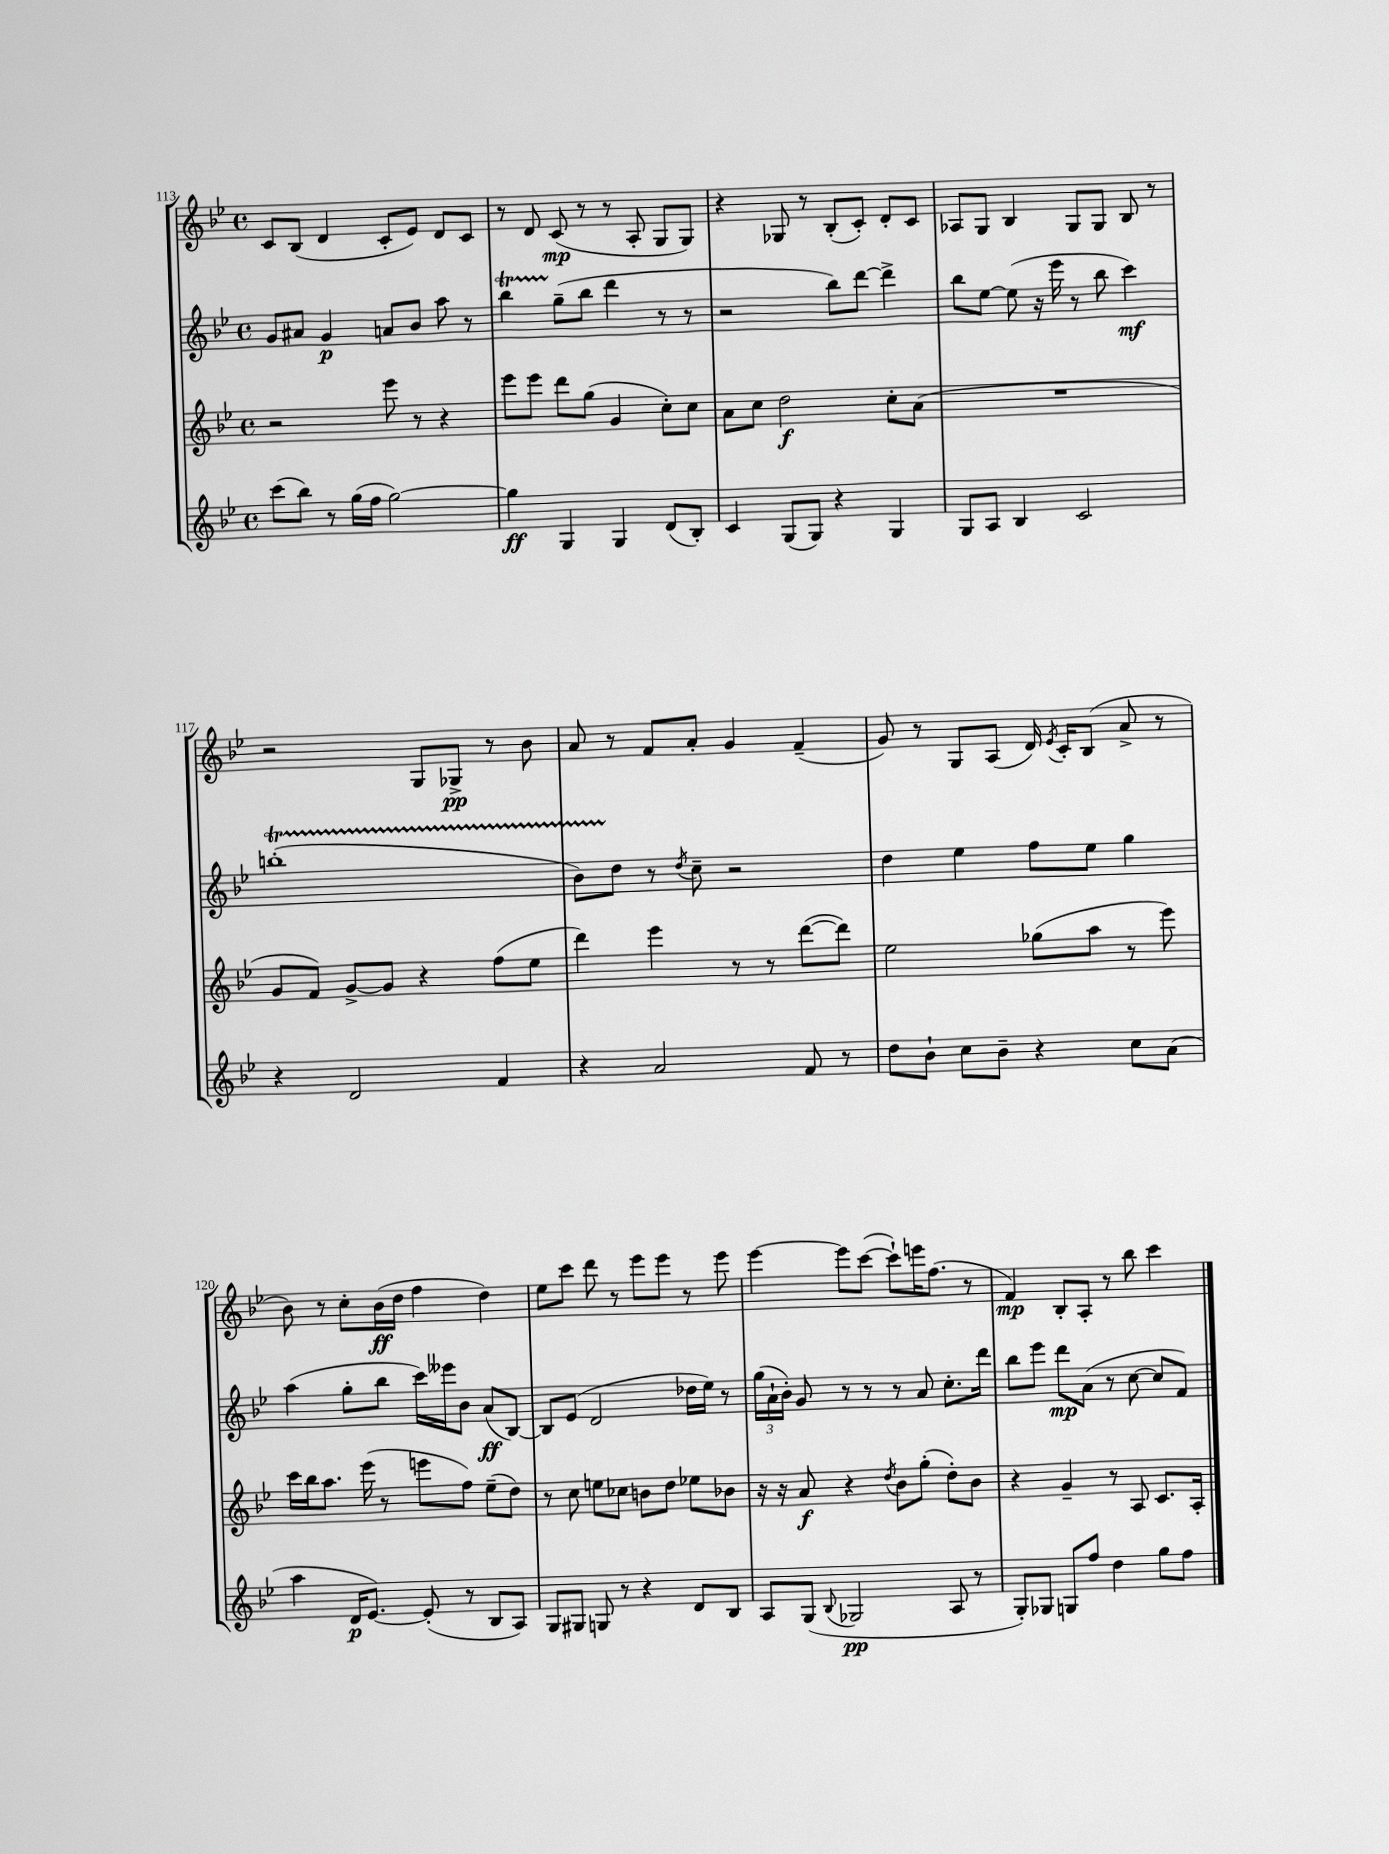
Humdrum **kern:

**kern	**kern	**kern	**kern
*staff4	*staff3	*staff2	*staff1
*clefG2	*clefG2	*clefG2	*clefG2
*k[b-e-]	*k[b-e-]	*k[b-e-]	*k[b-e-]
*M4/4	*M4/4	*M4/4	*M4/4
*met(c)	*met(c)	*met(c)	*met(c)
(8ccc\L	2r	8g/L	8c/L
8bb-\J)	.	8a#/J	(8B-/J
8r	.	4g/	4d/
(16gg\LL	.	.	.
16ff\JJ	.	.	.
[2gg\)	8eee-\	8a/L	8c'/L
.	8r	8b-/J	8e-/J)
.	4r	8aa\	8d/L
.	.	8r	8c/J
=	=	=	=
4gg\]	8eee-\L	4bb-\	8r
.	8eee-\J	.	8d/
4G/	8ddd\L	(8gg~\L	(8c/
.	(8gg\J	8bb-\J	8r
4G/	4g/	4ddd\	8r
.	.	.	8A'/
(8d/L	8cc'\L)	8r	8G/L
8B-'/J)	8cc\J	8r	8G/J)
=	=	=	=
4c/	8a\L	2r	4r
.	8cc\J	.	.
(8G/L	2dd\	.	8G-/
8G/J)	.	.	8r
4r	.	8bb-\L)	(8B-'/L
.	.	[8ddd\J	8c'/J)
4G/	8cc'\L	4ddd^\]	8d'/L
.	(8a\J	.	8c/J
=	=	=	=
8G/L	1r	8bb-\L	8A-/L
8A/J	.	[8ee-\J	8G/J
4B-/	.	(8ee-\]	4B-/
.	.	16r	.
.	.	16eee-\	.
2c/	.	8r	8G/L
.	.	8bb-\	8G/J
.	.	4ccc\)	8B-/
.	.	.	8r
=	=	=	=
4r	8g/L	(1bb'	2r
.	8f/J)	.	.
2d/	[8g^/L	.	.
.	8g/]J	.	.
.	4r	.	8G/L
.	.	.	8G-^/J
4f/	(8ff\L	.	8r
.	8ee-\J	.	8b-\
=	=	=	=
4r	4ddd\)	8b-\L)	8a/
.	.	8dd\J	8r
2a/	4eee-\	8r	8f/L
.	.	8qdd/	.
.	.	8cc~\	8a'/J
.	8r	2r	4g/
.	8r	.	.
8f/	([8ddd\L	.	(4f~/
8r	8ddd\]J)	.	.
=	=	=	=
8dd\L	2ee-\	4dd\	8g/)
8b-`\J	.	.	8r
8cc\L	.	4ee-\	8G/L
8b-~\J	.	.	(8A/J
4r	(8gg-\L	8ff\L	16d/)
.	.	.	8qe-/
.	.	.	16c'/LK
.	8aa\J	8ee-\J	(8B-/J
8cc\L	8r	4gg\	8a^/
(8a\J	8eee-\)	.	8r
=	=	=	=
4aa\	16ccc\LL	(4aa\	8b-\)
.	16bb-\J	.	.
.	8.aa\J	.	8r
16d/LK	.	8gg'\L	8cc'\L
[8.e-/J)	(16eee-\	.	.
.	8r	8bb-\J	(16b-\L
.	.	.	16dd\JJ
(8e-'/]	8eee\L	16ccc\LL)	4ff\
.	.	16eee--\J	.
8r	8ff\J)	8b-\J	.
8B-/L	(8ee-~\L	(8a/L	4dd\)
8A/J)	8dd\J)	[8B-/J)	.
=	=	=	=
8G/L	8r	8B-/]L	8ee-\L
8G#/J	8cc\	(8e-/J	8ccc\J
8G/	8ee\L	2d/	8ddd\
8r	8cc-\J	.	8r
4r	8b\L	.	8eee-\L
.	8dd\J	.	8eee-\J
8d/L	8ee-\L	16dd-\LL	8r
.	.	16ee-\JJ)	.
8B-/J	8b-\J	8r	8eee-\
=	=	=	=
8A/L	16r	(24gg\LL	[4eee-\
.	.	24a`\	.
.	16r	.	.
.	.	24b-'\JJ)	.
(8G/J	8a/	8g/	.
8qqB-/	.	.	.
2G-/	4r	8r	8eee-\]L
.	.	8r	([8ccc\J
.	8qdd/	.	.
.	8b-\L	8r	8ccc`\]L)
.	(8gg'\J	8a/	16eee\K
.	.	.	(8.ff\J
8A/	8dd'\L)	8.cc'\L	.
8r	8b-\J	.	8r
.	.	16ddd\Jk	.
=	=	=	=
8G'/L)	4r	8bb-\L	4f/)
8G-/J	.	8eee-\J	.
8G/L	4g~/	8ddd\L	8B-'/L
8ff/J	.	(8a\J	8A'/J
4dd\	8r	8r	8r
.	8A/	[8cc\	8bb-\
8gg\L	8.c/L	8cc/]L	4ccc\
8ff\J	.	8f/J)	.
.	16A'/Jk	.	.
==	==	==	==
*-	*-	*-	*-
